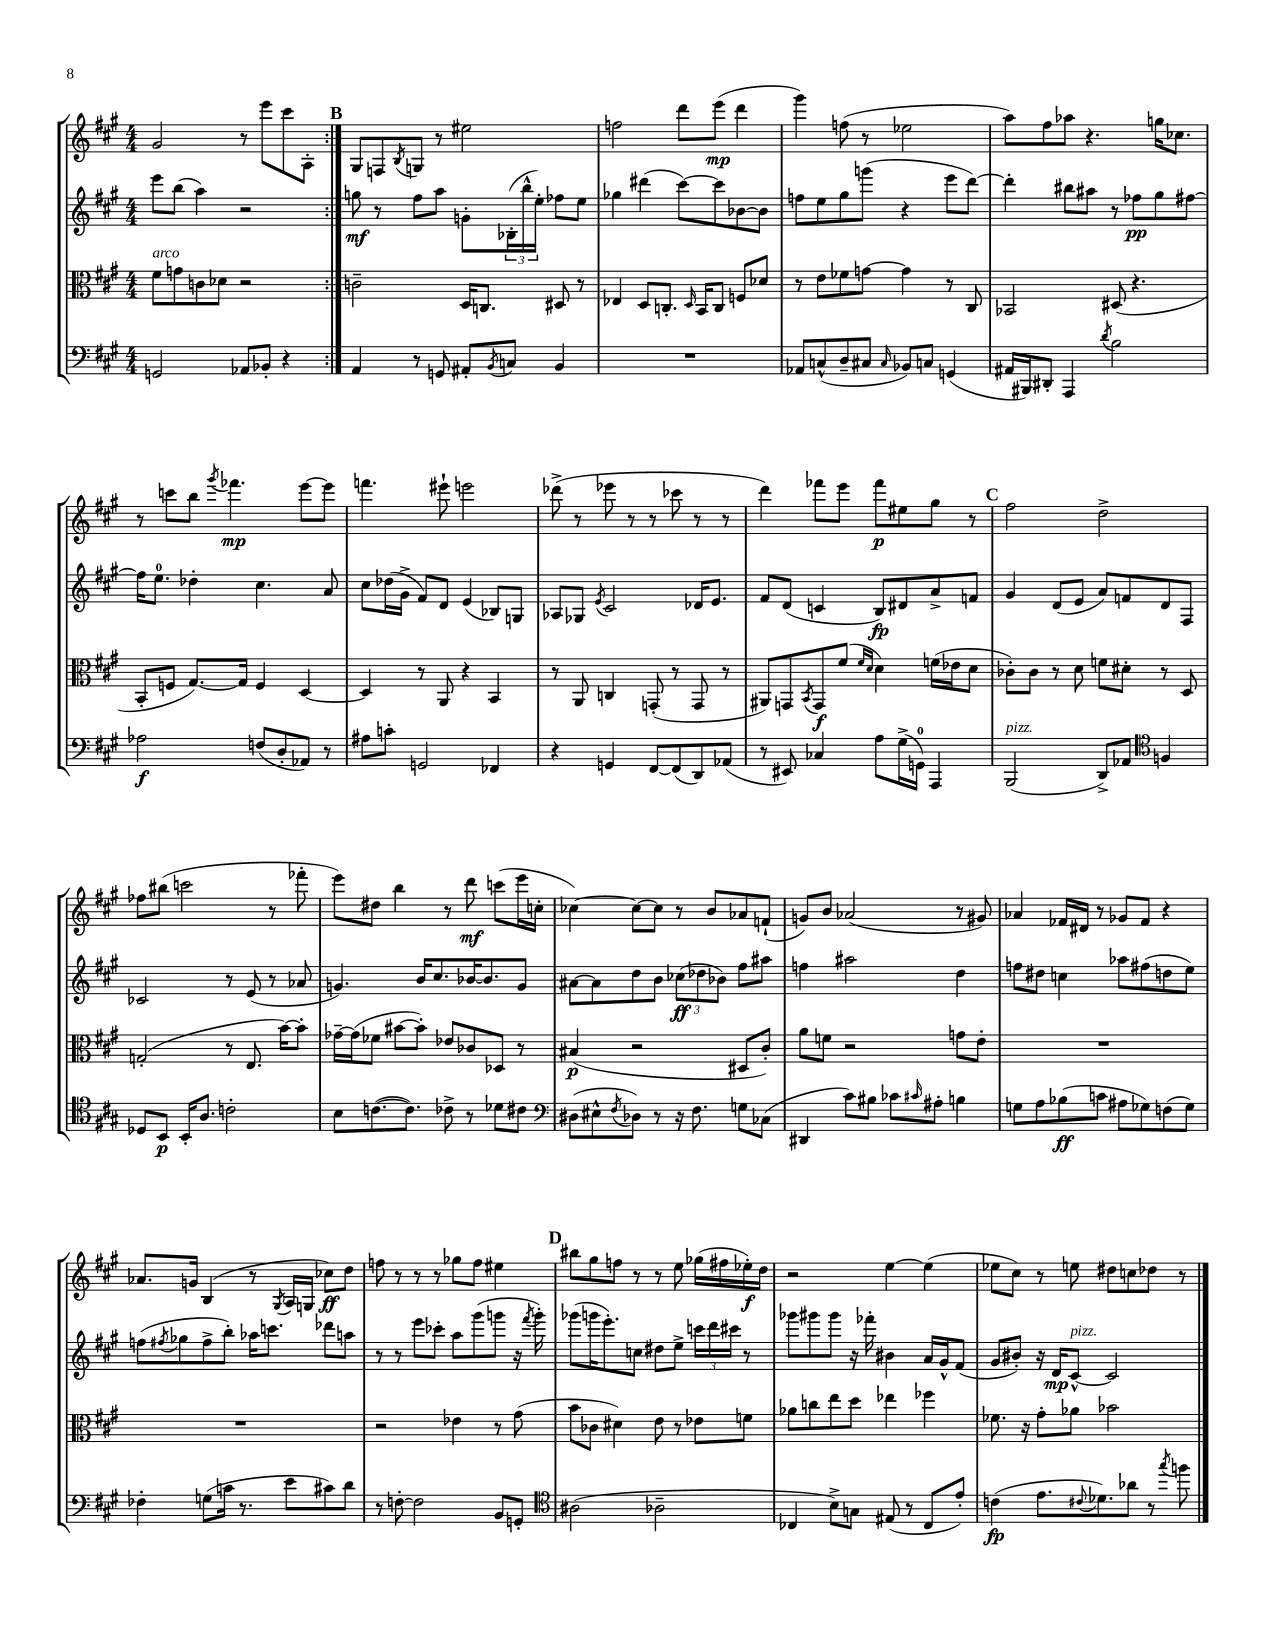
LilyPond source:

<<
\new StaffGroup <<
\new Staff = "s0" {
    \clef treble \key a \major \numericTimeSignature \time 4/4
    \repeat volta 2 { gis'2 r8 e'''8 cis'''8 a8-. | }
    \mark \markup { \bold "B" } gis8 f8 \acciaccatura { b8 } g8 r8 eis''2 |
    f''2 d'''8 e'''8\mp( d'''4 |
    gis'''4) f''8( r8 ees''2 |
    a''8) fis''8 aes''8 r4. g''16 ces''8. |
    r8 c'''8 b''8 \acciaccatura { gis'''8 } fes'''4.\mp e'''8~ e'''8 |
    f'''4. eis'''8-! e'''2 |
    des'''8->( r8 ees'''8 r8 r8 ces'''8 r8 r8 |
    d'''4) fes'''8 e'''8 fes'''8\p eis''8 gis''8 r8 |
    \mark \markup { \bold "C" } fis''2 d''2-> |
    fes''8 bis''8( c'''2 r8 fes'''8-. |
    e'''8) dis''8 b''4 r8 d'''8\mf c'''8( e'''16 c''16-. |
    ces''4~) ces''8~ ces''8 r8 b'8 aes'8 f'8-!( |
    g'8) b'8 aes'2( r8 gis'8) |
    aes'4 fes'16 dis'16 r8 ges'8 fes'8 r4 |
    aes'8. g'16 b4( r8 \acciaccatura { gis8 } a16 g16 ces''8\ff) d''8 |
    f''8 r8 r8 r8 ges''8 f''8 eis''4 |
    \mark \markup { \bold "D" } bis''8 gis''8 f''8 r8 r8 e''8 ges''16( fis''16 ees''16-.\f) d''16 |
    r2 e''4~ e''4( |
    ees''8 cis''8) r8 e''8 dis''8 c''8 des''8 r8 \bar "|." |
}
\new Staff = "s1" {
    \clef treble \key a \major \numericTimeSignature \time 4/4
    \repeat volta 2 { e'''8 b''8( a''4) r2 | }
    \mark \markup { \bold "B" } g''8\mf r8 fis''8 a''8 g'8-. \tuplet 3/2 { bes16-.( b''16-^ e''16-.) } fes''8 e''8 |
    ges''4 dis'''4( cis'''8~) cis'''8 bes'8~ bes'8 |
    f''8 e''8 gis''8 g'''8( r4 e'''8 d'''8~) |
    d'''4-. bis''8 ais''8 r8 fes''8\pp gis''8 fis''8~ |
    fis''16 e''8.-0 des''4-. cis''4. a'8 |
    cis''8 des''16( gis'16-> fis'8) d'8 e'4( bes8) g8 |
    aes8 ges8 \acciaccatura { e'8 } cis'2 des'16 e'8. |
    fis'8 d'8( c'4 b8\fp) dis'8 a'8-> f'8 |
    \mark \markup { \bold "C" } gis'4 d'8( e'8 a'8) f'8 d'8 fis8 |
    ces'2 r8 e'8( r8 aes'8 |
    g'4.) b'16 cis''8. bes'16~ bes'8. g'8 |
    ais'8~ ais'8 d''8 b'8 \tuplet 3/2 { ces''8\ff( des''8 bes'8) } fis''8 ais''8 |
    f''4 ais''2 d''4 |
    f''8 dis''8 c''4 aes''8 fis''8( d''8 e''8) |
    f''8( \acciaccatura { fis''8 } ges''8 fis''8-> b''8-.) aes''16 c'''8. des'''8 a''8 |
    r8 r8 e'''8 ces'''8-. a''8 gis'''8( g'''8 r16 \acciaccatura { fis'''8 } g'''16-.) |
    \mark \markup { \bold "D" } ges'''8( g'''16 e'''8.-.) c''8 dis''8 e''8-> \tuplet 3/2 { c'''16 d'''16 cis'''16 } r8 |
    ges'''8 gis'''8 gis'''8 r16 fes'''16-. bis'4 a'16 gis'16-^ fis'8( |
    gis'8 bis'8-.) r16 d'16\mp cis'8~-^^\markup { \italic "pizz." } cis'2 \bar "|." |
}
\new Staff = "s2" {
    \clef alto \key a \major \numericTimeSignature \time 4/4
    \repeat volta 2 { fis'8^\markup { \italic "arco" } g'8 c'8 des'8 r2 | }
    \mark \markup { \bold "B" } c'2-- d16 c8. dis8 r8 |
    ees4 d8 c8.-. \grace { d16 } b,16 c8 f8 des'8 |
    r8 e'8 fes'8 g'8~ g'4 r8 cis8 |
    bes,2 dis8( r4. |
    b,8-. f8 gis8.~) gis16 f4 d4~ |
    d4 r8 a,8 r4 b,4 |
    r8 a,8 c4 g,8-.( r8 g,8 r8 |
    ais,8) g,8 \acciaccatura { b,8 } g,8\f fis'8( \grace { fis'16 d'16 } d'4) f'16( ees'16 d'8 |
    \mark \markup { \bold "C" } ces'8-.) ces'8 r8 d'8 f'8 dis'8-. r8 d8 |
    g2-.( r8 e8. b'16~) b'8-. |
    ges'16~-- ges'16( fes'8 bis'8~ bis'8-.) ees'8 ces'8 des8 r8 |
    bis4\p( r2 dis8 cis'8-.) |
    a'8 f'8 r2 g'8 e'8-. |
    R1 |
    R1 |
    r2 ees'4 r8 gis'8( |
    \mark \markup { \bold "D" } b'8 ces'8 dis'4) e'8 r8 ees'8 f'8 |
    aes'8 c''8 e''8 d''8 ees''4 fes''4 |
    fes'8. r16 gis'8-. aes'8 bes'2 \bar "|." |
}
\new Staff = "s3" {
    \clef bass \key a \major \numericTimeSignature \time 4/4
    \repeat volta 2 { g,2 aes,8 bes,8-. r4 | }
    \mark \markup { \bold "B" } a,4 r8 g,8 ais,8-. \acciaccatura { b,8 } c8 b,4 |
    R1 |
    aes,8 c8-^( d8-- cis8 \grace { cis16 } bes,8) c8 g,4( |
    ais,16 bis,,16) dis,8-. a,,4 \acciaccatura { d'8 } b2 |
    aes2\f f8( d8-. aes,8) r8 |
    ais8 c'8-. g,2 fes,4 |
    r4 g,4 fis,8~ fis,8( d,8) aes,8( |
    r8 eis,8) ces4 a8 gis16->( g,16-0) a,,4 |
    \mark \markup { \bold "C" } b,,2^\markup { \italic "pizz." }( d,8->) aes,8 \clef tenor f4 |
    des8 b,8\p b,16-. a8. c'2-. |
    b8 c'8.~( c'8.) ces'8-> r8 des'8 cis'8 |
    \clef bass dis8( eis8-^ \acciaccatura { fis8 } des8) r8 r16 fis8. g8 ces8( |
    dis,4 cis'8) bis8 ces'8 \grace { cis'16 } ais8-. b4 |
    g8 a8 bes8\ff( c'8 ais8 ges8) f8( ges8) |
    fes4-. g8( c'16 r8. e'8 cis'8) d'8 |
    r8 f8~-. f2 b,8 g,8-. |
    \mark \markup { \bold "D" } \clef tenor ais2( aes2-- |
    ces4 b8->) g8 eis8( r8 ces8 e'8-.) |
    c'4\fp( e'8. \appoggiatura { cis'8 } des'8.) aes'8 r8 \acciaccatura { gis''8 } f''8 \bar "|." |
}
>>
>>
\layout { \context { \Score \remove "Bar_number_engraver" } }
